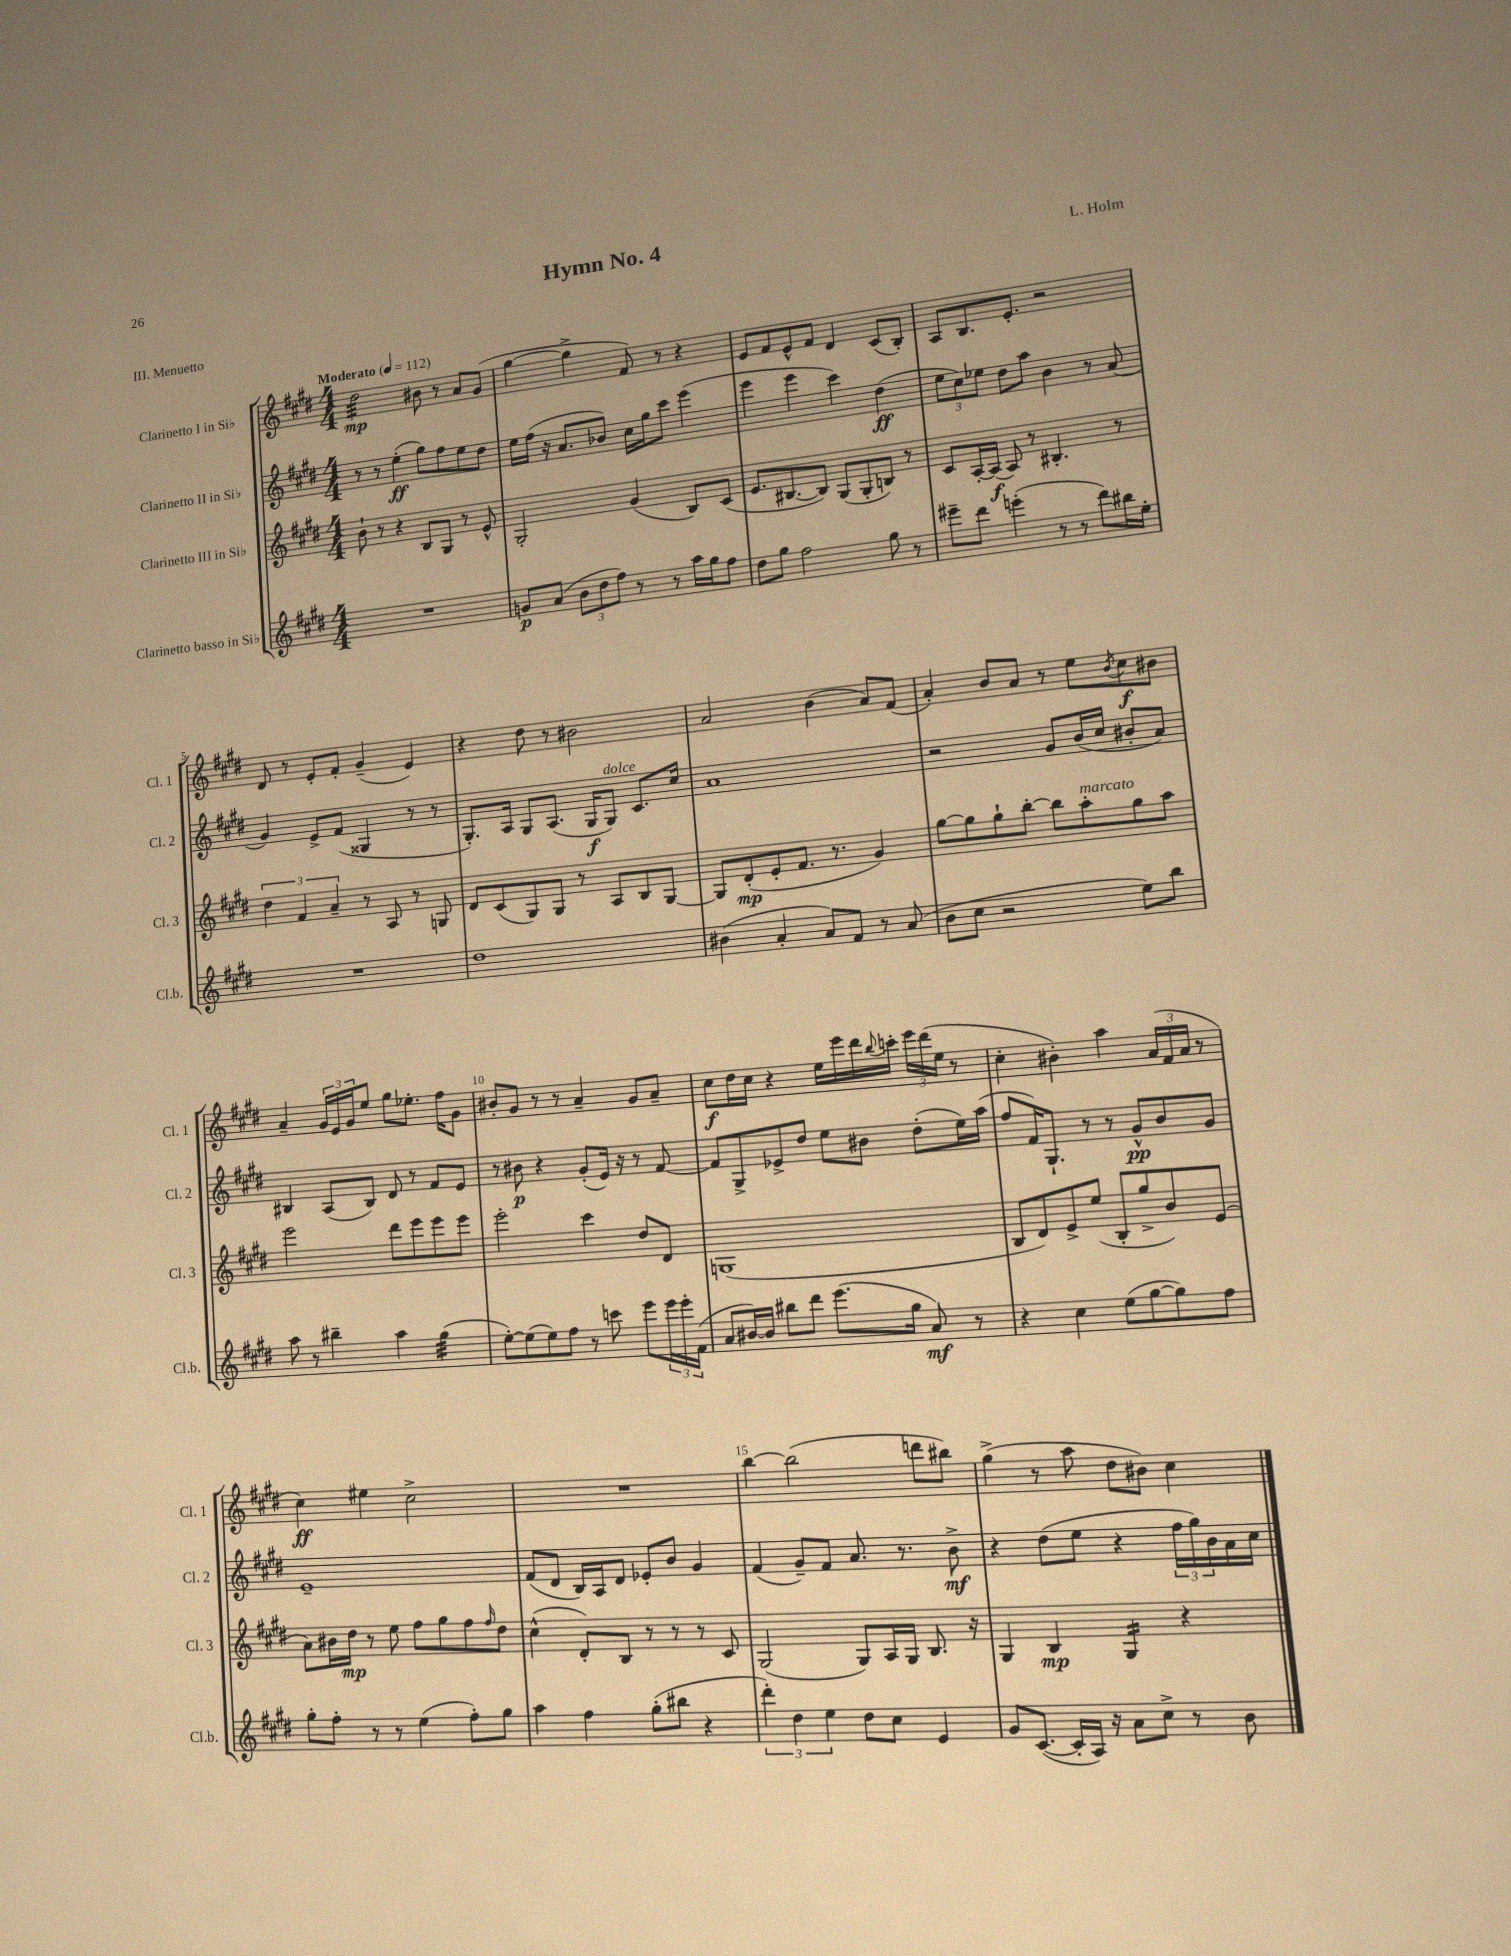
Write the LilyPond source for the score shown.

\header { title = "Hymn No. 4" composer = "L. Holm" piece = "III. Menuetto" }
<<
\new StaffGroup <<
\new Staff = "s0" \with { instrumentName = "Clarinetto I in Sib" shortInstrumentName = "Cl. 1" } {
    \clef treble \key e \major \numericTimeSignature \time 4/4 \tempo "Moderato" 4 = 112
    dis''2:32\mp bis'8 r8 a'8 gis'8( |
    gis''4~ gis''4-> fis'8) r8 r4 |
    e'8 fis'8 e'8-^ fis'8 dis'4 cis'8( b8-.) |
    a8 b8. e'8.-. r2 |
    dis'8 r8 e'8-. fis'8-. gis'4--( e'4) |
    r4 dis''8 r8 bis'2 |
    a'2 b'4( a'8) fis'8( |
    a'4-.) b'8 a'8 r8 e''8 \acciaccatura { b'8 } cis''8\f bis'8 |
    a'4-- \tuplet 3/2 { gis'16 e'16 gis'16 } e''8 gis''8 ees''8.-. fis''16 gis'8 |
    bis'8-. gis'8 r8 r8 a'4-- gis'8 a'8-- |
    cis''8\f dis''16 cis''16 r4 e''16 e'''16 dis'''16 \appoggiatura { b''8 } c'''16-. \tuplet 3/2 { e'''16 dis'''16( e''16 } r8 |
    cis''4-. bis'4-.) a''4 \tuplet 3/2 { a'16( fis'16 a'16 } r8 |
    cis''4\ff) eis''4 cis''2-> |
    R1 |
    b''4~ b''2( d'''8 bis''8) |
    gis''4->( r8 a''8 dis''8 bis'8) cis''4 \bar "|." |
}
\new Staff = "s1" \with { instrumentName = "Clarinetto II in Sib" shortInstrumentName = "Cl. 2" } {
    \clef treble \key e \major \numericTimeSignature \time 4/4
    r8 r8 e''4-.\ff( gis''8) fis''8 e''8 dis''8 |
    e''16 fis''16( r16 a'8. bes'8) cis''16 gis''16 cis'''8 e'''4( |
    e'''4 e'''4 cis'''4) dis''4\ff( |
    \tuplet 3/2 { e''8 cis''8) ees''8 } dis''8 a''8 b'4 r8 a'8( |
    gis'4) e'8-> fis'8( gisis4 r8 r8 |
    gis8.-.) a16 gis8 a8.( gis16\f gis8^\markup { \italic "dolce" }) cis'8. cis''16 |
    a'1 |
    r2 gis'8 b'16( cis''16 bis'8-. a'8) |
    bis4 a8( bis8) dis'8 r8 fis'8 e'8 |
    r8 bis'8\p r4 gis'8-.( e'16) r16 r8 fis'8~ |
    fis'8 gis8-> ees'8-> dis''8 e''8 bis'8 dis''8-.( e''16) a''16( |
    fis''8 fis'16) gis8.-! r8 r8 gis'8-^\pp b'8 gis'8 |
    e'1-- |
    fis'8( dis'8 b16) a16 dis'8 ees'8-. b'8 gis'4 |
    fis'4( gis'8--) fis'8 a'8. r8. b'8->\mf |
    r4 dis''8( e''8 r4 \tuplet 3/2 { fis''16 gis''16) b'16 } a'16 cis''16 \bar "|." |
}
\new Staff = "s2" \with { instrumentName = "Clarinetto III in Sib" shortInstrumentName = "Cl. 3" } {
    \clef treble \key e \major \numericTimeSignature \time 4/4
    b'8-! r8 r4 b8 gis8 r8 e'8-^ |
    gis2-. gis'4( b8) cis'8( |
    e'8. bis8.~ bis8) gis8( gis8-. b8) r8 |
    cis'8 a16~-. a16\f( a8) r8 bis4.-. r8 |
    \tuplet 3/2 { dis''4 fis'4 a'4-- } r8 a8 r8 g8 |
    dis'8 cis'8( gis8) gis8 r8 a8 b8 gis8~ |
    gis8 dis'8-.\mp( e'8-. fis'8. r8. gis'4) |
    gis''8~ gis''8 gis''8-! b''8~-. b''8 a''8-.^\markup { \italic "marcato" } gis''8 a''8 |
    e'''2 dis'''8 e'''8 e'''8 e'''8 |
    e'''2-. cis'''4 dis''8 dis'8 |
    g1( |
    b8 dis'8) e'8-> e''8( b8-. gis''8-> b'8) e'8( |
    a'8) bis'16 dis''16\mp r8 e''8 fis''8 gis''8 fis''8 \grace { fis''16 } dis''8 |
    cis''4-^( dis'8-.) b8 r8 r8 r8 cis'8 |
    gis2( gis8) a16 gis16 b8. r16 |
    gis4 b4\mp gis4:16 r4 \bar "|." |
}
\new Staff = "s3" \with { instrumentName = "Clarinetto basso in Sib" shortInstrumentName = "Cl.b." } {
    \clef treble \key e \major \numericTimeSignature \time 4/4
    R1 |
    g'8\p a'8( \tuplet 3/2 { b'8 dis''8 fis''8) } r8 r8 a''16 gis''16 fis''8 |
    dis''8 gis''8 fis''2 gis''8 r8 |
    eis'''8-- dis'''8 e'''4-.( r8 r8 dis'''8) bis''16 e''16-. |
    R1 |
    dis''1 |
    bis'4( a'4-. a'8) fis'8 r8 a'8( |
    b'8 cis''8 r2 e''8) b''8 |
    a''8 r8 bis''4-- a''4 gis''4:32( |
    e''8~-.) e''8( e''8) fis''8 r8 c'''8 e'''8 \tuplet 3/2 { e'''16 e'''16-. fis'16( } |
    a'8 bis'16~) bis'16 bis''8 dis'''8 e'''8.( gis''16 a'8\mf) r8 |
    r4 cis''4 e''8( gis''8~ gis''8) fis''8 |
    gis''8-. fis''8-. r8 r8 e''4( fis''8-.) gis''8 |
    a''4 fis''4 gis''8-.( bis''8 r4 |
    \tuplet 3/2 { dis'''4-.) dis''4 e''4 } dis''8 cis''8 e'4 |
    gis'8 cis'8.~( cis'16-. a16) r16 a'8 cis''8-> r8 b'8 \bar "|." |
}
>>
>>
\layout { \context { \Score \override BarNumber.break-visibility = ##(#f #t #t) barNumberVisibility = #(every-nth-bar-number-visible 5) } }
